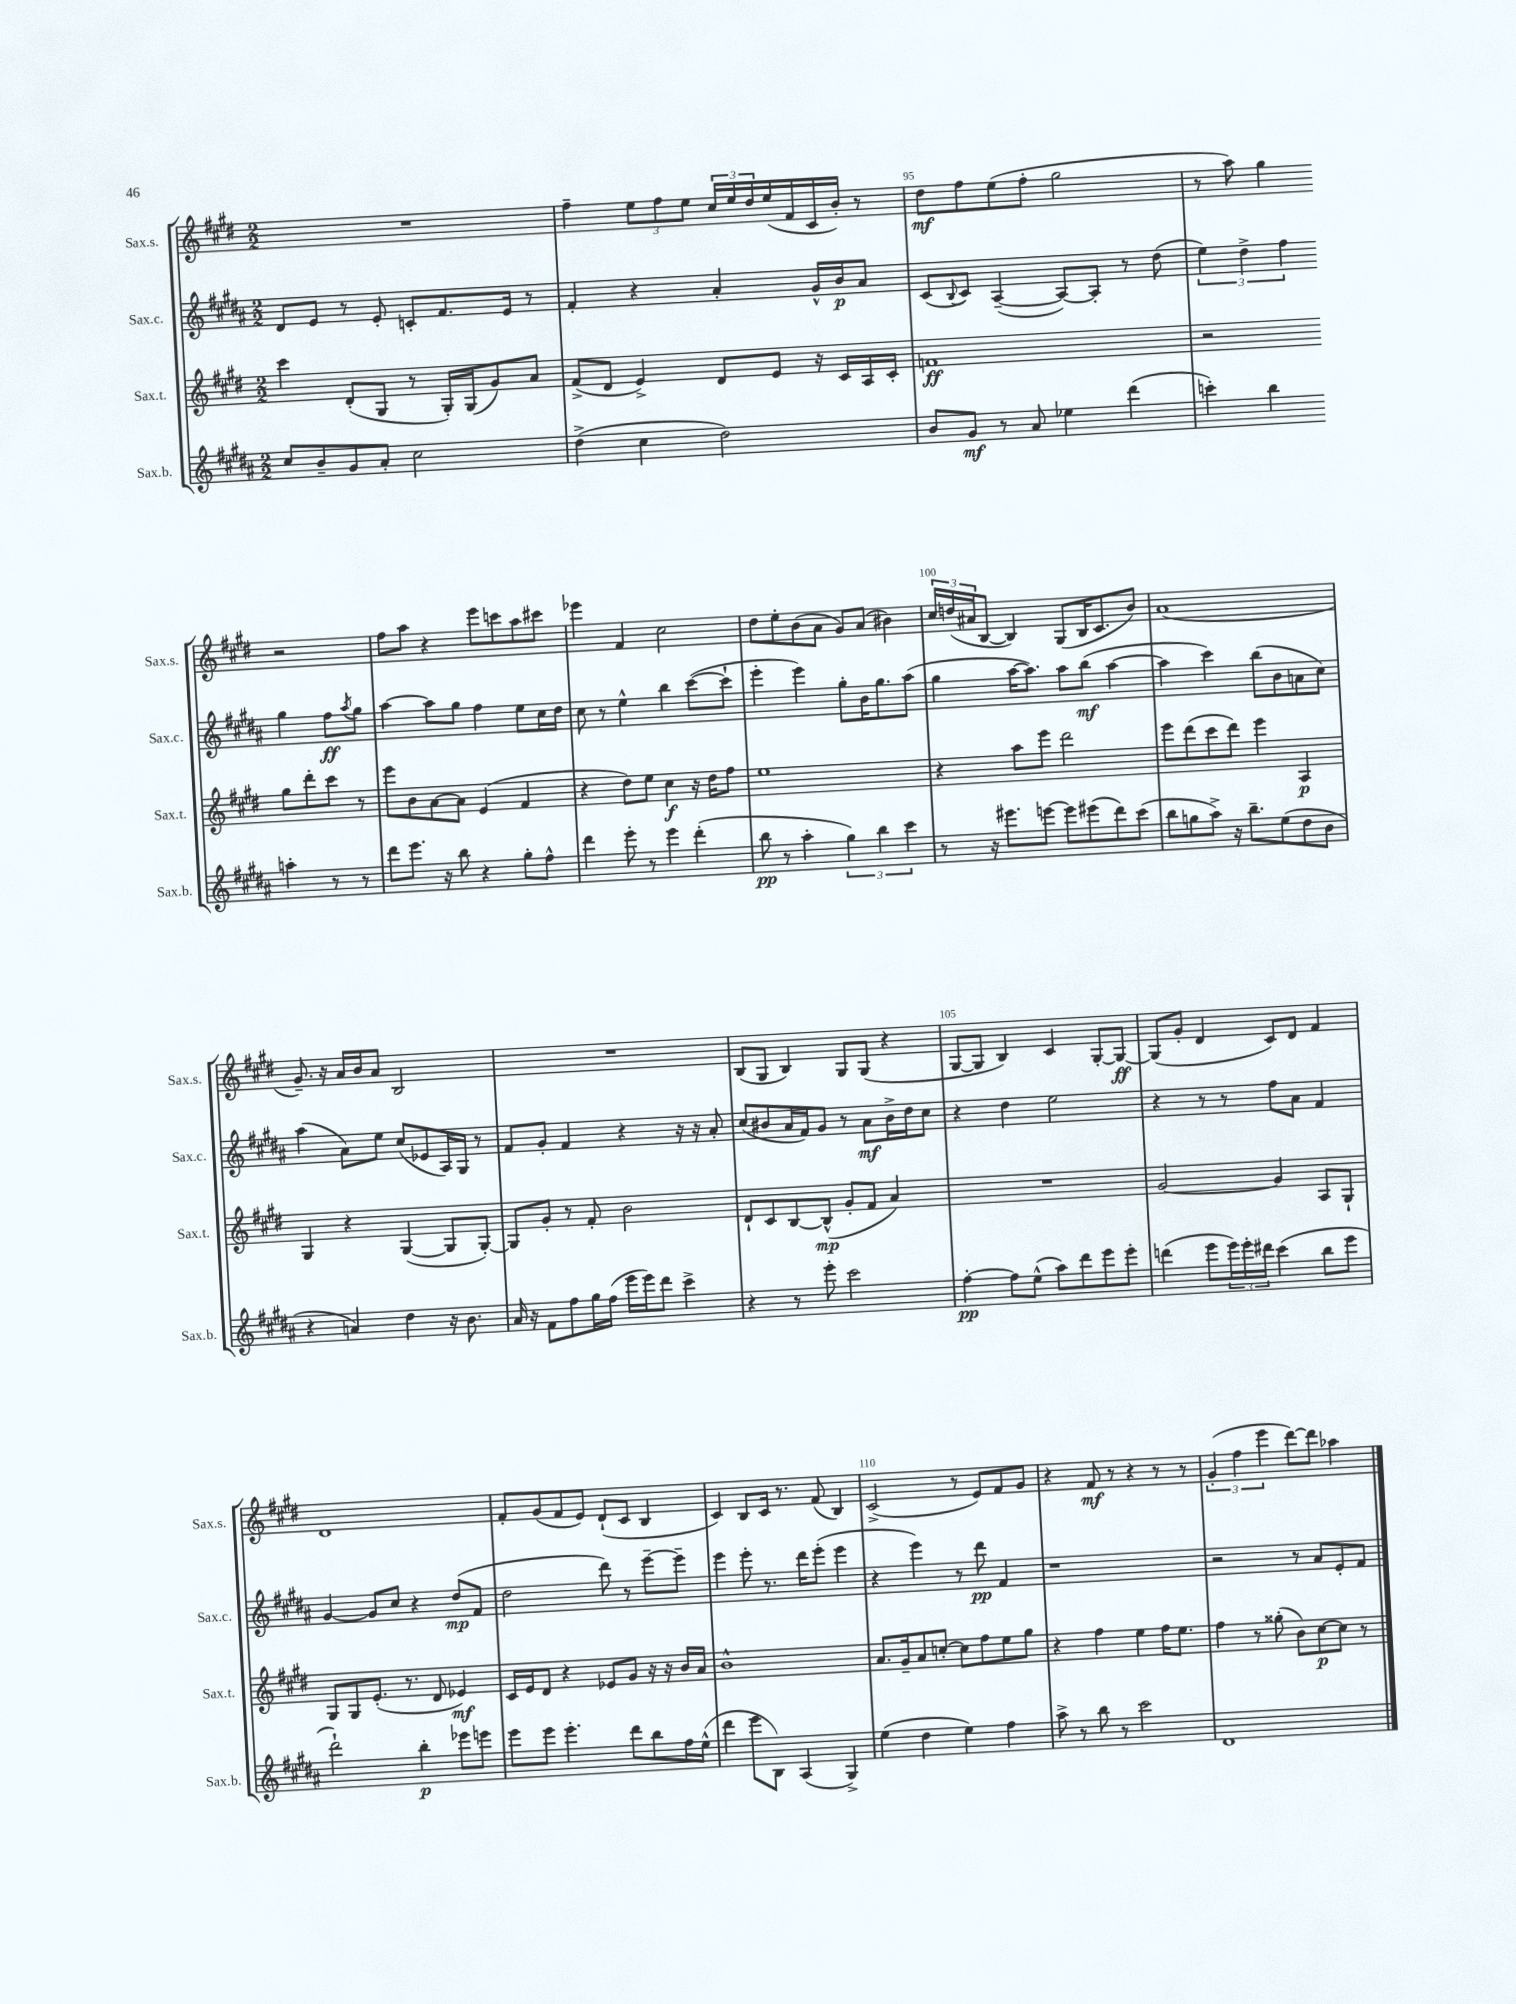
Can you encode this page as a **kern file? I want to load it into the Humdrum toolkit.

**kern	**kern	**kern	**kern
*staff4	*staff3	*staff2	*staff1
*clefG2	*clefG2	*clefG2	*clefG2
*k[f#c#g#d#a#]	*k[f#c#g#d#]	*k[f#c#g#d#a#]	*k[f#c#g#d#]
*M2/2	*M2/2	*M2/2	*M2/2
8cc#	4ccc#	8d#	1r
8b~	.	8e	.
8g#	(8d#'	8r	.
8a#'	8G#	8e'	.
2cc#	8r	8c'	.
.	16G#')	8.f#	.
.	(16G#	.	.
.	8g#)	.	.
.	.	16e	.
.	8a	8r	.
=	=	=	=
(4dd#^	(8f#^	4f#'	4ff#~
.	8d#	.	.
4cc#	4e^)	4r	12ee
.	.	.	12ff#
.	.	.	12ee
2dd#)	8d#	4a#'	24cc#
.	.	.	24ee
.	.	.	24dd#
.	8e	.	(16ee
.	.	.	16f#
.	16r	16g#^^	16c#
.	16c#	16b	16b')
.	16A	8a#	8r
.	16c#'	.	.
=	=	=	=
8b	1f	(8c#	8dd#
.	.	8qqB	.
8g#	.	8c#)	8ff#
8r	.	([4A#~	(8ee
8a#	.	.	8ff#'
4ee-	.	8A#_)	2gg#
.	.	8A#']	.
(4ddd#	.	8r	.
.	.	(8dd#	.
=	=	=	=
4ccc')	2r	6ee)	8r
.	.	.	8aa)
.	.	6dd#^	.
4bb	.	.	4gg#
.	.	6ff#	.
4aa'	8gg#	4gg#	2r
.	8ddd#'	.	.
8r	8ccc#	8ff#	.
.	.	8qaa#	.
8r	8r	8gg#	.
=	=	=	=
8ddd#	8eee	[4aa#	8ff#
8.eee	8b	.	8aa
.	[8a	8aa#]	4r
16r	.	.	.
8bb	8a]	8gg#	.
4r	(4e	4ff#	8eee
.	.	.	8ccc
8gg#'	4f#	8ee	8aa
8ff#^^	.	16cc#	8ccc#
.	.	16dd#	.
=	=	=	=
4ddd#	4r	8cc#	4eee-
.	.	8r	.
8eee'	8dd#)	4ee^^	4f#
8r	8ee	.	.
4eee	4cc#	4bb	2cc#
(4ddd#'	16r	([8ccc#	.
.	16dd#	.	.
.	8ff#	8ccc#`]	.
=	=	=	=
8bb	1ee	4eee'	8dd#
8r	.	.	8ee'
4aa#'	.	4eee)	(8b
.	.	.	8a
6gg#)	.	8gg#'	8g#)
.	.	16b	(8a
6bb	.	.	.
.	.	8.gg#	.
.	.	.	4b#)
6ccc#	.	.	.
.	.	(8aa#	.
=	=	=	=
8r	4r	4gg#	24cc#
.	.	.	(24dd
.	.	.	24a#
16r	.	.	[8B
8.eee#	.	.	.
.	8aa	[16aa#	4B])
.	.	8.aa#])	.
[8eee	8eee	.	.
8eee]	2ddd#	8aa#	(8G#
(8eee#	.	(8bb	16B
.	.	.	8.c#
8ddd#)	.	[4aa#	.
(8ccc#	.	.	8b)
=	=	=	=
8bb	8eee	4aa#]	(1a
8gg	(8ddd#	.	.
8aa#^)	8ccc#	4ccc#)	.
16r	8ddd#)	.	.
8.bb~	.	.	.
.	4eee	(8bb	.
(8ee	.	8b	.
8dd#	4A	8a	.
8b	.	8cc#)	.
=	=	=	=
4r	4G#	(4aa#	8.g#~)
.	.	.	16r
4a)	4r	8a#)	16a
.	.	.	16b
.	.	8ee	8a
4dd#	([4G#	(8cc#	2B
.	.	8e-	.
16r	8G#]	16A#)	.
8.b	.	16G#	.
.	[8G#')	8r	.
=	=	=	=
16a#	8G#]	8f#	1r
16r	.	.	.
8f#	8g#'	8g#'	.
8ff#	8r	4f#	.
16gg#	8f#'	.	.
(16ff#	.	.	.
16eee	2b	4r	.
16eee)	.	.	.
8ddd#	.	.	.
4ccc#^	.	16r	.
.	.	16r	.
.	.	8a#'	.
=	=	=	=
4r	8d#`	(8cc#	(8B
.	8c#	8b#	8G#
8r	[8B	16a#	4B)
.	.	16f#)	.
8eee'	(8B^^]	8g#	.
2ccc#	8g#'	8r	8G#
.	8f#	8a#	(8G#
.	4a)	16b#^	4r
.	.	16dd#	.
.	.	8cc#	.
=	=	=	=
[4ff#'	1r	4r	[8G#
.	.	.	8G#]
8ff#]	.	4dd#	4B)
(8ee^^	.	.	.
8aa#)	.	2ee	4c#
8ddd#	.	.	.
8eee	.	.	[8G#'
8eee'	.	.	8G#_
=	=	=	=
(4ddd	[2g#	4r	(8G#]
.	.	.	8g#'
8eee	.	8r	4d#
24eee)	.	8r	.
24eee'	.	.	.
24ddd#	.	.	.
(4ccc#	4g#]	8ff#	8c#)
.	.	8a#	8d#
8bb	8A	4f#	4f#
8eee	8G#`	.	.
=	=	=	=
2ddd#`)	8G#	[4g#	1d#
.	8G#	.	.
.	(8.e'	8g#]	.
.	.	8cc#	.
.	8.r	.	.
4bb'	.	4r	.
.	8d#	.	.
8eee-	4e-)	(8dd#	.
8eee	.	8f#	.
=	=	=	=
8eee	16c#	2dd#	8f#'
.	16e	.	.
8eee	8d#	.	(8g#
4.eee'	4r	.	8f#
.	.	.	8e)
.	8e-	8ddd#)	(8d#`
8ddd#	8g#	8r	8c#
8bb	16r	[8eee~	4B
.	16r	.	.
16ff#	16b	8eee~]	.
(16ee^^	16a	.	.
=	=	=	=
4ddd#	1b^^	4eee	4c#)
8eee	.	8eee'	8B
8B)	.	8.r	16c#
.	.	.	8.r
(4A#	.	.	.
.	.	16ddd#	.
.	.	(8eee'	(8f#
4G#^)	.	4eee	4B)
=	=	=	=
(4ee	8.a	4r	(2c#^
.	16g#~	.	.
4dd#	8a	4eee)	.
.	[8cc'	.	.
4ee)	8cc]	8r	8r
.	8ff#	8ddd#	8e)
4ff#	8ee	4f#	8f#
.	8gg#	.	8g#
=	=	=	=
8aa#^	4r	1r	4r
8r	.	.	.
8bb	4ff#	.	8f#
8r	.	.	8r
2ccc#	4ee	.	4r
.	16ff#	.	8r
.	8.ee	.	.
.	.	.	8r
=	=	=	=
1d#	4ff#	2r	(6g#'
.	.	.	6ff#
.	8r	.	.
.	.	.	6eee
.	(8gg##'	.	.
.	8b)	8r	[8ddd#)
.	[8cc#	8a#	8ddd#]
.	8cc#]	8e'	4aa-
.	8r	8f#	.
==	==	==	==
*-	*-	*-	*-
